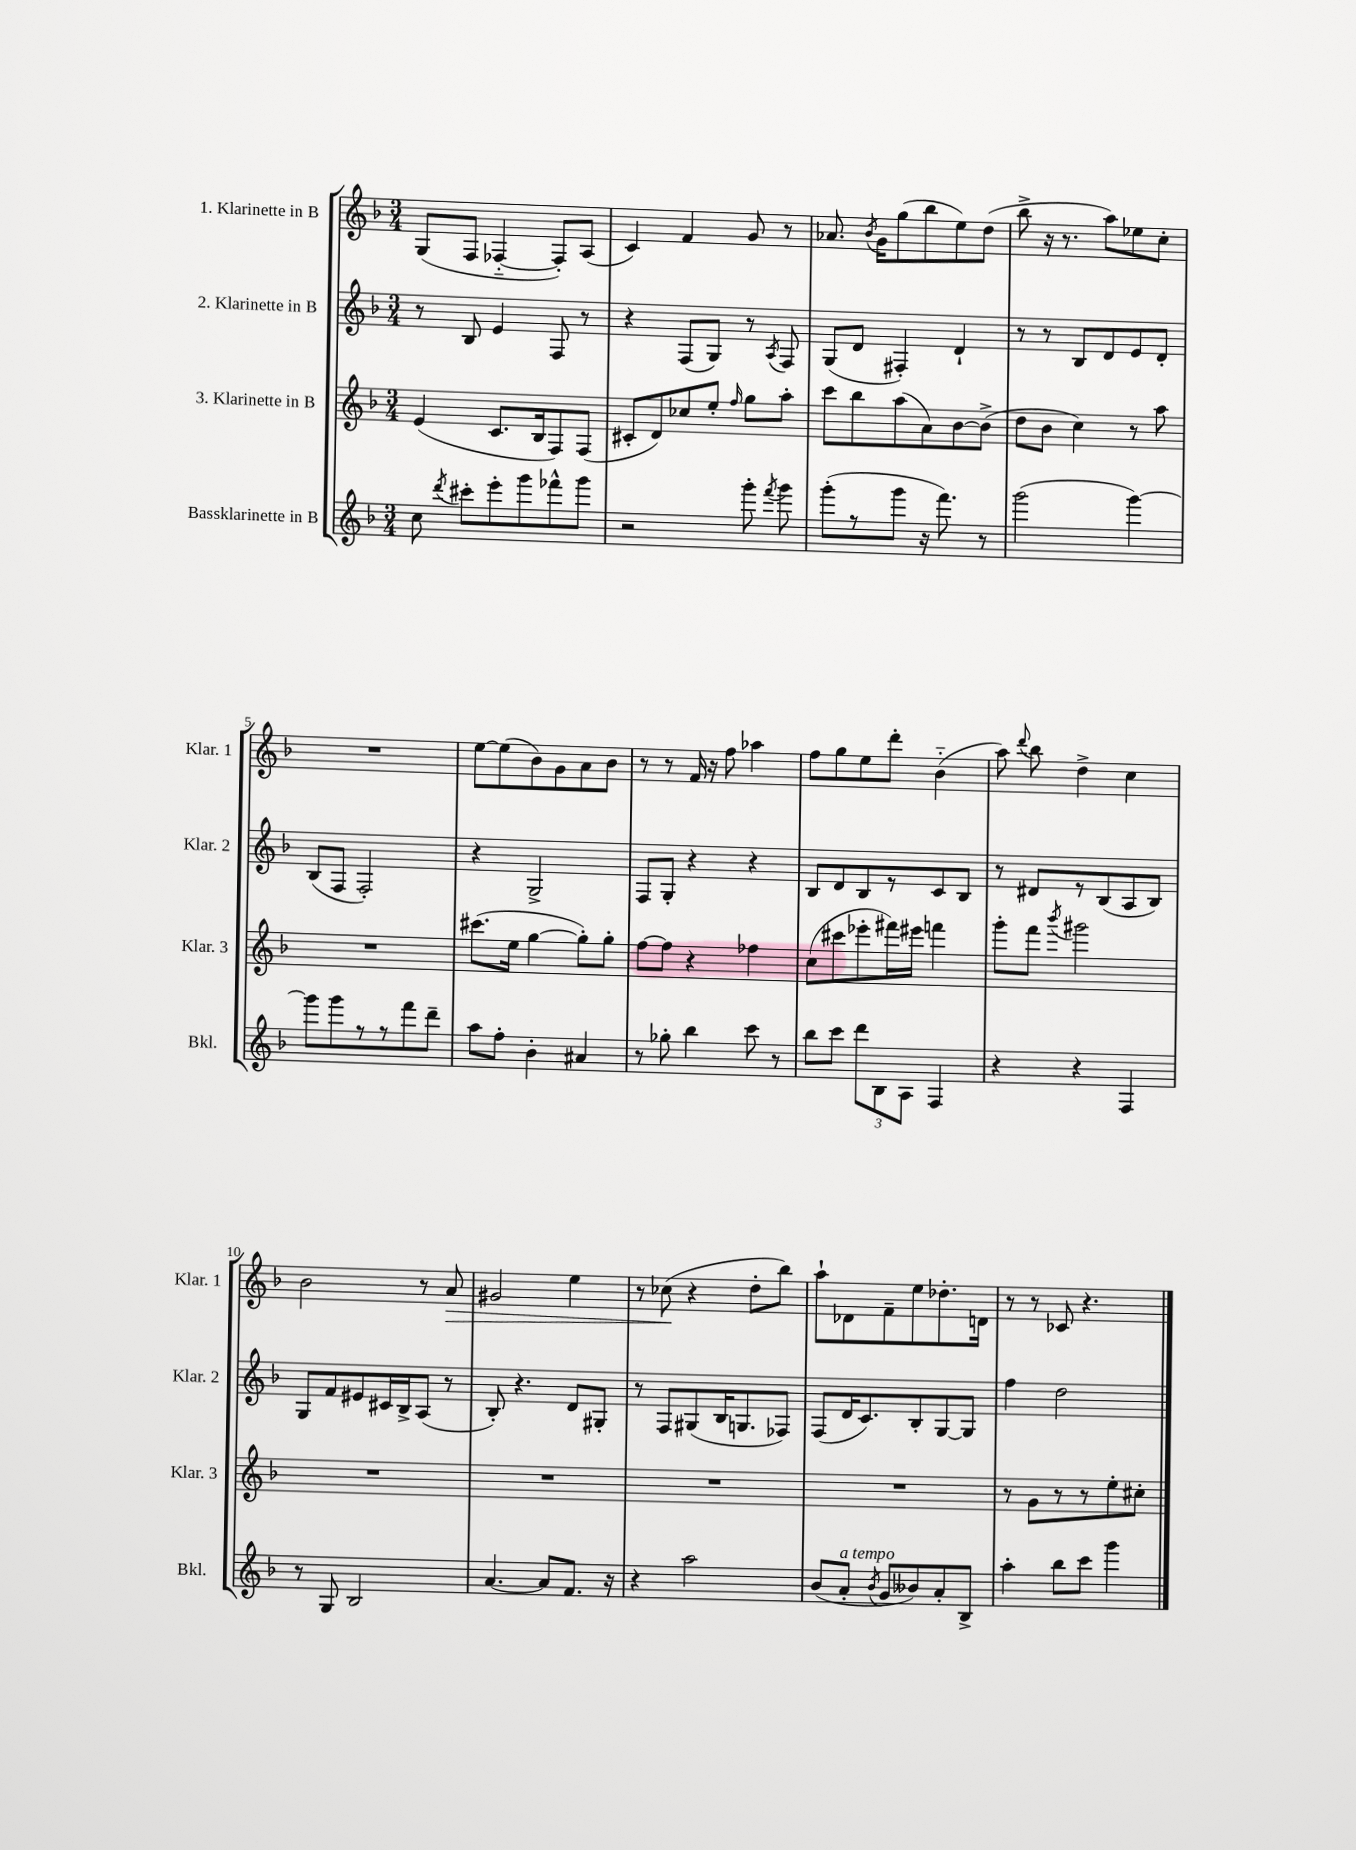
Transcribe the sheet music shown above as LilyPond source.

<<
\new StaffGroup <<
\new Staff = "s0" \with { instrumentName = "1. Klarinette in B" shortInstrumentName = "Klar. 1" } {
    \clef treble \key f \major \numericTimeSignature \time 3/4
    \autoBeamOff g8[( f8] fes4~-_ fes8[-.) a8]( |
    c'4) f'4 g'8 r8 |
    aes'8. \acciaccatura { bes'8 } g'16[ g''8( bes''8 e''8) d''8]( |
    bes''8-> r16 r8. a''8[) ees''8 c''8]-. |
    R2. |
    e''8[~ e''8( bes'8) g'8 a'8 bes'8] |
    r8 r8 f'16 r16 f''8 aes''4 |
    f''8[ g''8 e''8 d'''8]-. bes'4-_( |
    a''8) \appoggiatura { d'''8 } bes''8 d''4-> c''4 |
    bes'2 r8 a'8\> |
    gis'2 e''4 |
    r8 ces''8\!( r4 d''8[-. bes''8]) |
    a''8[-! des'8 f'8-- e''8 des''8.-. d'16] |
    r8 r8 ces'8 r4. \bar "|." |
}
\new Staff = "s1" \with { instrumentName = "2. Klarinette in B" shortInstrumentName = "Klar. 2" } {
    \clef treble \key f \major \numericTimeSignature \time 3/4
    \autoBeamOff r8 bes8 e'4 f8 r8 |
    r4 f8[( g8]) r8 \acciaccatura { a8 } f8 |
    g8[( d'8] fis4-.) d'4-! |
    r8 r8 bes8[ d'8 e'8 d'8]-. |
    bes8[( f8] f2-.) |
    r4 g2-> |
    f8[ g8]-. r4 r4 |
    bes8[ d'8 bes8 r8 c'8 bes8] |
    r8 dis'8[ r8 bes8( a8 bes8]) |
    g8[ f'8 eis'8 cis'16 bes16-> a8]( r8 |
    bes8-.) r4. d'8[ gis8]-. |
    r8 f8[ gis8( bes16 g8. fes8]) |
    f8[( d'16 c'8.) bes8-. g8~ g8] |
    f''4 d''2 \bar "|." |
}
\new Staff = "s2" \with { instrumentName = "3. Klarinette in B" shortInstrumentName = "Klar. 3" } {
    \clef treble \key f \major \numericTimeSignature \time 3/4
    \autoBeamOff e'4( c'8.[ bes16 f8) f8]( |
    cis'8[-. d'8) ces''8 e''8]-. \grace { f''16 } g''8[ a''8]-. |
    c'''8[ bes''8 a''8( a'8) bes'8~ bes'8]->( |
    d''8[ bes'8] c''4) r8 a''8 |
    R2. |
    cis'''8.[( e''16] g''4~ g''8[-.) g''8]-. |
    f''8[~ f''8] r4 fes''4 |
    c''8[( cis'''8 ees'''8-. fis'''16) eis'''16] f'''4 |
    g'''8[-. f'''8] \acciaccatura { bes'''8 } gis'''2 |
    R2. |
    R2. |
    R2. |
    R2. |
    r8 g'8[ r8 r8 e''8-. cis''8]-. \bar "|." |
}
\new Staff = "s3" \with { instrumentName = "Bassklarinette in B" shortInstrumentName = "Bkl." } {
    \clef treble \key f \major \numericTimeSignature \time 3/4
    \autoBeamOff c''8 \acciaccatura { d'''8 } cis'''8[-. e'''8-. g'''8 fes'''8-^ g'''8] |
    r2 g'''8-. \acciaccatura { f'''8 } g'''8 |
    g'''8[-.( r8 g'''8] r16 f'''8.) r8 |
    g'''2( g'''4~) |
    g'''8[ g'''8 r8 r8 f'''8 d'''8]-- |
    a''8[ f''8]-. bes'4-. ais'4 |
    r8 ges''8-. bes''4 c'''8 r8 |
    bes''8[ c'''8] \tuplet 3/2 { d'''8[ bes8 a8] } f4 |
    r4 r4 f4 |
    r8 g8 bes2 |
    a'4.~ a'8[ f'8.] r16 |
    r4 a''2 |
    bes'8[( a'8]-.^\markup { \italic "a tempo" } \acciaccatura { bes'8 } g'8[ beses'8) a'8-. bes8]-> |
    a''4-. bes''8[ c'''8] g'''4 \bar "|." |
}
>>
>>
